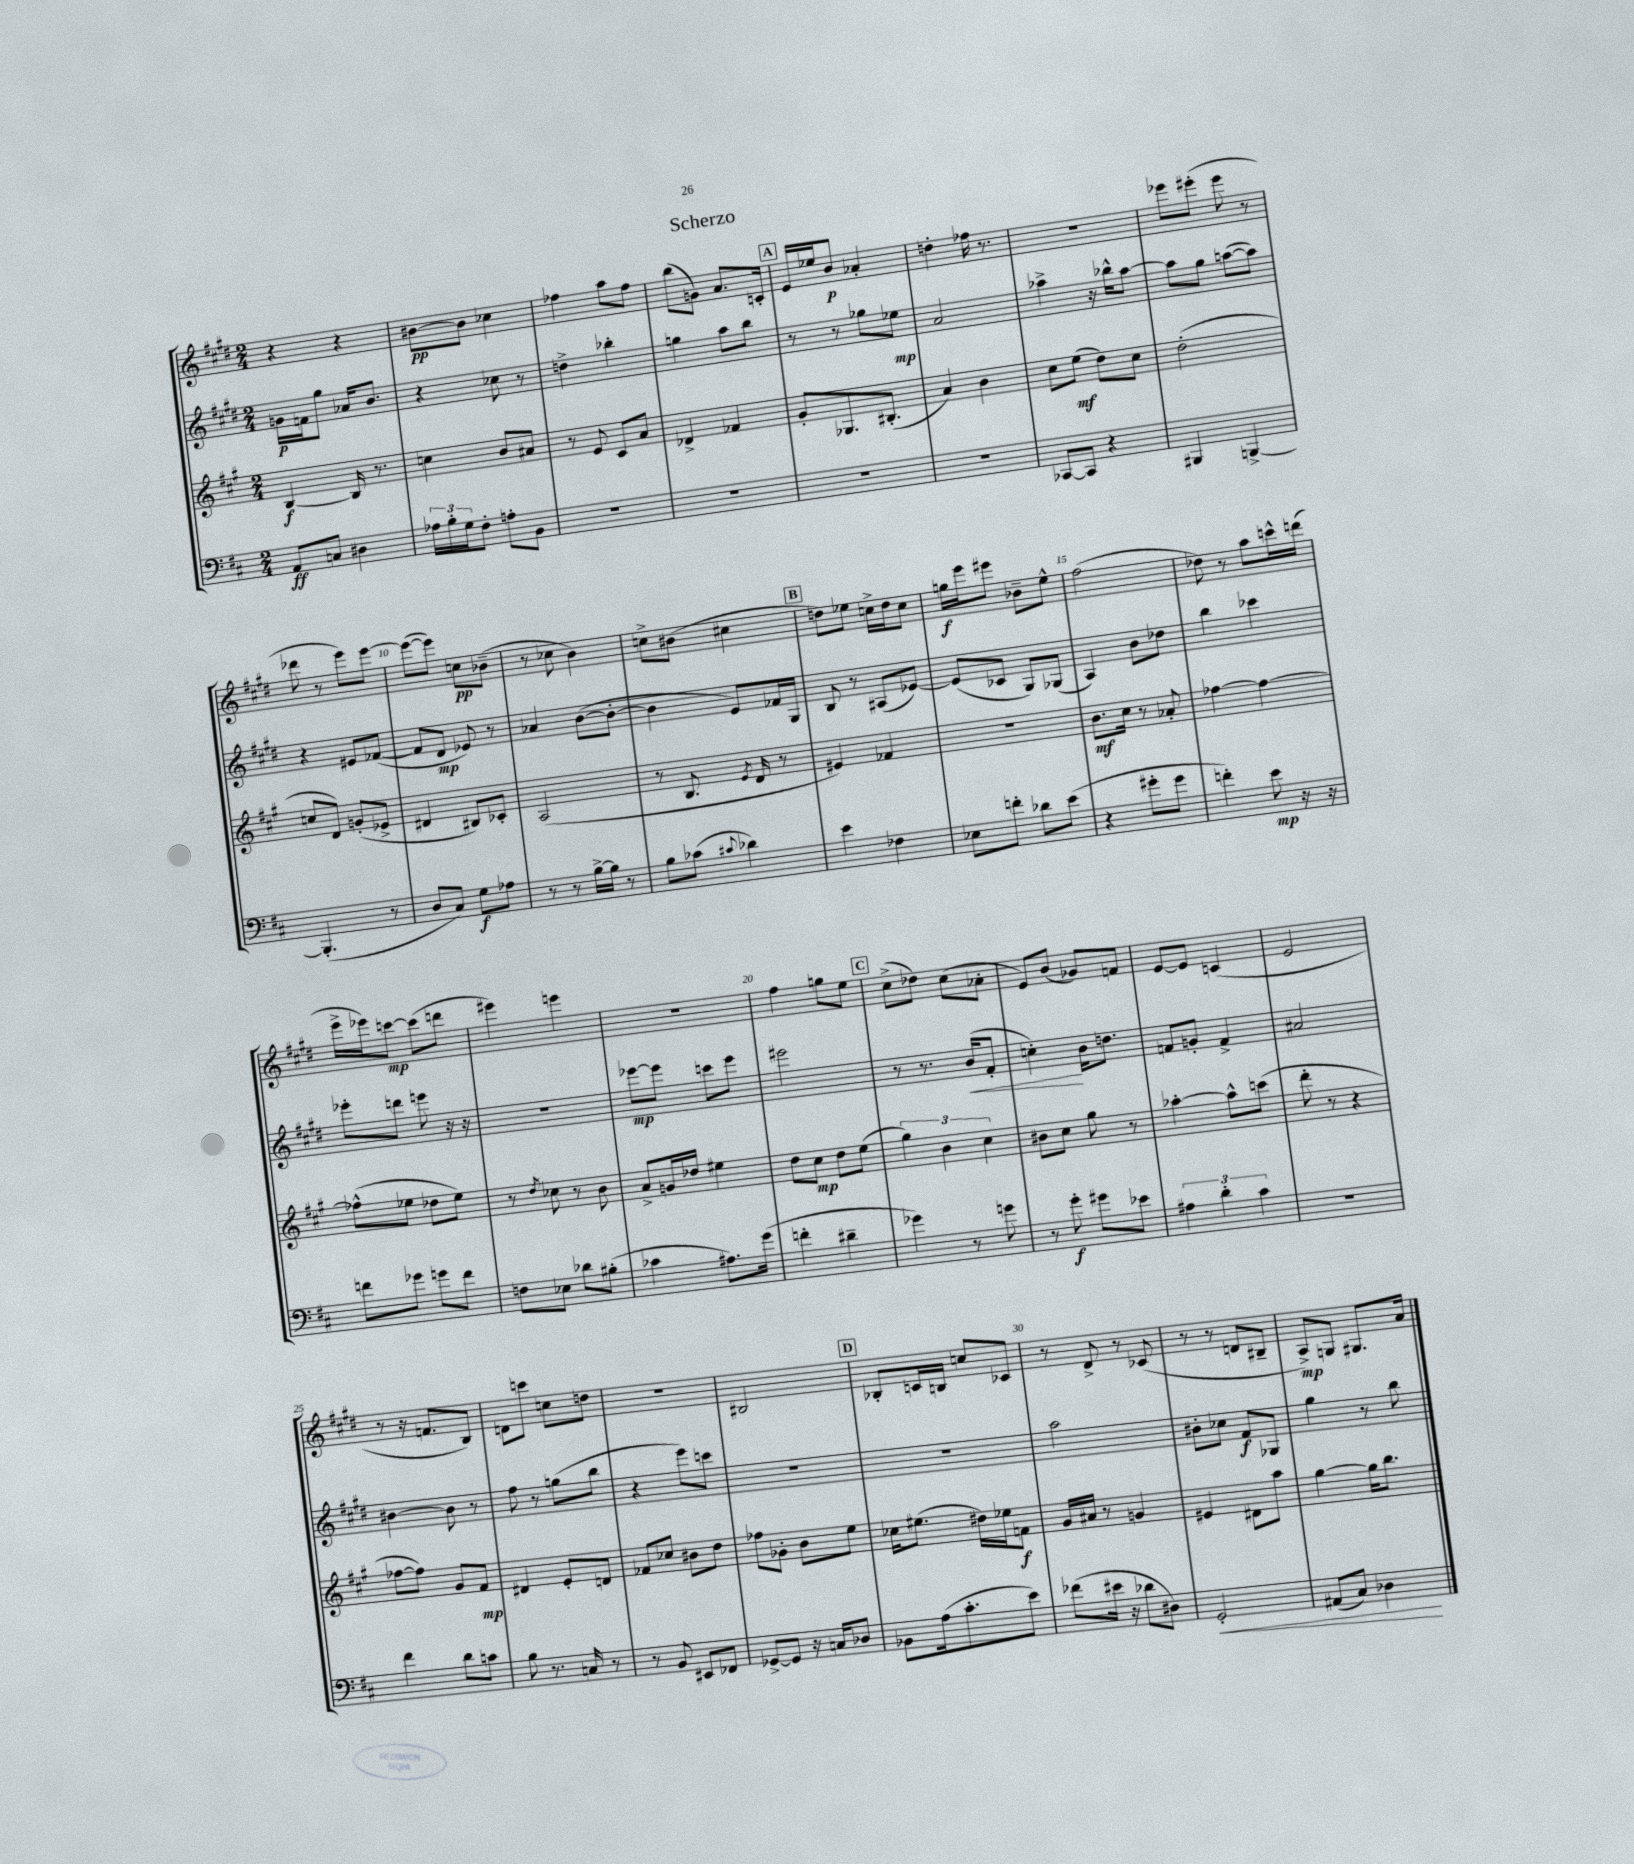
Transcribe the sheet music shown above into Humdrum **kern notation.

**kern	**kern	**kern	**kern
*staff4	*staff3	*staff2	*staff1
*clefF4	*clefG2	*clefG2	*clefG2
*k[f#c#]	*k[f#c#g#]	*k[f#c#g#d#]	*k[f#c#g#d#]
*M2/4	*M2/4	*M2/4	*M2/4
8AA/L	[4B/	16g\LL	4r
.	.	16f\J	.
8C/J	.	8gg#\J	.
4D#\	16B/]	16a-/LK	4r
.	8.r	8.b/J	.
=	=	=	=
24A-\LL	4cc\	4r	[8b#\L
24B'\	.	.	.
24G\J	.	.	.
8F#'\J	.	.	8b#\]J
8A'\L	8b/L	8cc-\	4cc-\
8BB\J	8a#/J	8r	.
=	=	=	=
2r	8r	4dd^\	4ff-\
.	8e/	.	.
.	8c#/L	4bb-'\	8aa\L
.	8a/J	.	8ff-\J
=	=	=	=
2r	4d-^/	4gg\	(8bb\L
.	.	.	8g\J)
.	4f-/	8aa\L	8.a/L
.	.	8bb\J	.
.	.	.	16c'/Jk
=	=	=	=
2r	8g#'/L	8r	16e/LL
.	.	.	16ee-/J
.	8.G-/	8r	8b/J
.	.	8gg-\L	4a-'/
.	(8.B#'/J	.	.
.	.	8ee-\J	.
=	=	=	=
2r	4a/)	2a/	4dd'\
.	4b\	.	16ff-\
.	.	.	8.r
=	=	=	=
[8CC-/L	8cc#\L	4aa-^\	2r
8CC-/]J	(8ee\J	.	.
4r	8dd\L)	16r	.
.	.	16bb-^^\LK	.
.	8cc#\J	[8aa-\J	.
=	=	=	=
4BBB#/	(2dd'\	8aa-\]L	8eee-\L
.	.	8gg#\J	(8eee#'\J
[4BBB^/	.	([8aa\L	8eee#\
.	.	8aa\]J)	8r
=	=	=	=
(4.BBB'/]	8cc/L	4r	8ddd-\
.	8d/J)	.	8r
.	(8g'/L	8e#/L	8eee\L)
8r	8e-^/J	([8f-/J	[8eee\J
=	=	=	=
8D/L	4d#/	8f-/]L	(8eee\_L
8C#/J)	.	8d#/J	8eee\]J)
8G\L	8B#/L)	8e-/)	8cc\L
8A-\J	8c-'/J	8r	(8b-~\J
=	=	=	=
8r	(2A/	4a-/	8r
8r	.	.	8cc-\
[16B^\LL	.	([8b\L	4b\)
16B\]JJ	.	.	.
8r	.	8b'\_J	.
=	=	=	=
8B\L	8r	4b\]	8cc^\L
(8c-\J	8.B/	.	(8b#\J
8qqc#/	.	.	.
4d-\)	.	8e/L)	4cc#\
.	8qe/	.	.
.	16d/	.	.
.	8r	16f-/L	.
.	.	16G#/JJ	.
=	=	=	=
4e\	4e#/)	8B/	8dd\L)
.	.	8r	8ee-\J
4F-\	4f-/	(8A#/L	16cc^\LL
.	.	.	16dd\J
.	.	[8e-/J)	8cc\J
=	=	=	=
8E-\L	2r	(8e-/]L	16gg\LL
.	.	.	16eee\J
8f'\J	.	8c-/J	8eee#\J
8d-\L	.	8G#/L)	8b-~\L
(8e\J	.	(8G-/J	8ee^^\J
=	=	=	=
4r	8.b\L	4A/)	(2ff#\
.	16cc#\Jk	.	.
8g#'\L	8r	8b\L	.
8g#\J	8a-'/	8dd-\J	.
=	=	=	=
4f'\)	[4ff-\	4bb\	8dd-\)
.	.	.	8r
8e\	4ff-\_	4ccc-\	8aa\L
16r	.	.	16ccc^^\L
16r	.	.	(16ddd\JJ
=	=	=	=
8f\L	(8ff-^^\]L	8eee-'\L	16eee^\LL
.	.	.	16eee-\J)
8g-\J	8ee-\J	8ddd\J	[8ccc\J
8g\L	8dd-\L	8eee\	(8ccc\]L
8f\J	8ee-\J)	16r	8ddd\J
.	.	16r	.
=	=	=	=
8F\L	8r	2r	4eee#\)
.	8qdd/	.	.
8E-\J	8cc-\	.	.
8d-\L	8r	.	4eee\
(8B#'\J	8b\	.	.
=	=	=	=
4c-\	8a^/L	[8eee-\L	2r
.	16g/L	8eee-\]J	.
.	16dd-/JJ	.	.
8.A#\L)	4ee#\	8ccc\L	.
.	.	8eee-\J	.
(16g\Jk	.	.	.
=	=	=	=
4f'\	8dd\L	2eee#\	4ff#\
.	8cc#\J	.	.
4d#~\	8dd\L	.	8gg\L
.	(8ee\J	.	8ee\J
=	=	=	=
4g-\)	6gg#\)	8r	(8cc#^\L
.	.	8.r	8dd-\J)
.	6b\	.	.
8r	.	.	(8cc#\L
.	.	(16b/LK	.
.	6cc#\	.	.
8g\	.	8f#'/J	8a-'\J
=	=	=	=
8r	8b#\L	4cc'\)	8e/L)
8g'\	8cc#\J	.	(8b/J
8g#\L	8gg#\	16b\LK	8g-/L)
.	.	8.dd\J	.
8e-\J	8r	.	8f/J
=	=	=	=
6A#\	[4aa-'\	8f/L	[8e/L
.	.	8g'/J	8e/]J
6d'\	.	.	.
.	8aa-^^\]L	4f^/	(4c/
6c#\	.	.	.
.	(8ccc\J	.	.
=	=	=	=
2r	8ddd'\	2a#/	2e/
.	8r	.	.
.	4r	.	.
=	=	=	=
4f#\	[8ff-\L	[4b#\	8r
.	8ff-\]J)	.	16r
.	.	.	8.f/L
8d\L	8g#/L	8b#\]	.
8c\J	8f#/J	8r	8B/J)
=	=	=	=
8B\	4d#/	8ff#\	8d\L
8.r	.	8r	8ccc\J
.	8e'/L	(8gg\L	8cc\L
16C/	.	.	.
8r	8d/J	8bb\J	8dd\J
=	=	=	=
8r	8f-/L	4r	2r
8BB/	8cc-/J	.	.
8EE#/L	8b#\L	8eee\L)	.
8FF-/J	8dd\J	8ccc\J	.
=	=	=	=
[8GG-^/L	8ff-\L	2r	2B#/
8GG-/]J	8g-'\J	.	.
16r	8b\L	.	.
16C/LK	.	.	.
8D-/J	8ee\J	.	.
=	=	=	=
8BB-\L	16cc-\LK	2r	8B-'/L
.	(8.ee#\J	.	.
(16A\k	.	.	16c/L
8.c#'\	.	.	16B/JJ
.	16dd#\LL)	.	8cc/L
.	16ee-\J	.	.
8e\J)	8f\J	.	8c-/J
=	=	=	=
(8f-\L	16g#/LL	2aa\	8r
.	16a#/JJ	.	.
16e#\Jk	8r	.	8d#^/
16r	.	.	.
8d-\L	4g/	.	8r
8D#\J)	.	.	(8c-/
=	=	=	=
2GG'/	4e#/	8b#'\L	8r
.	.	8cc-\J	8r
.	8d#\L	8f#/L	8d/L
.	8aa\J	8G-/J	8B#~/J
=	=	=	=
(8AA#/L	[4gg#\	4gg#\	8A^/L)
8C#/J)	.	.	8G/J
4D-\	16gg#\]LK	8r	8.G#/L
.	8.bb\J	.	.
.	.	8bb\	.
.	.	.	16a/Jk
==	==	==	==
*-	*-	*-	*-
